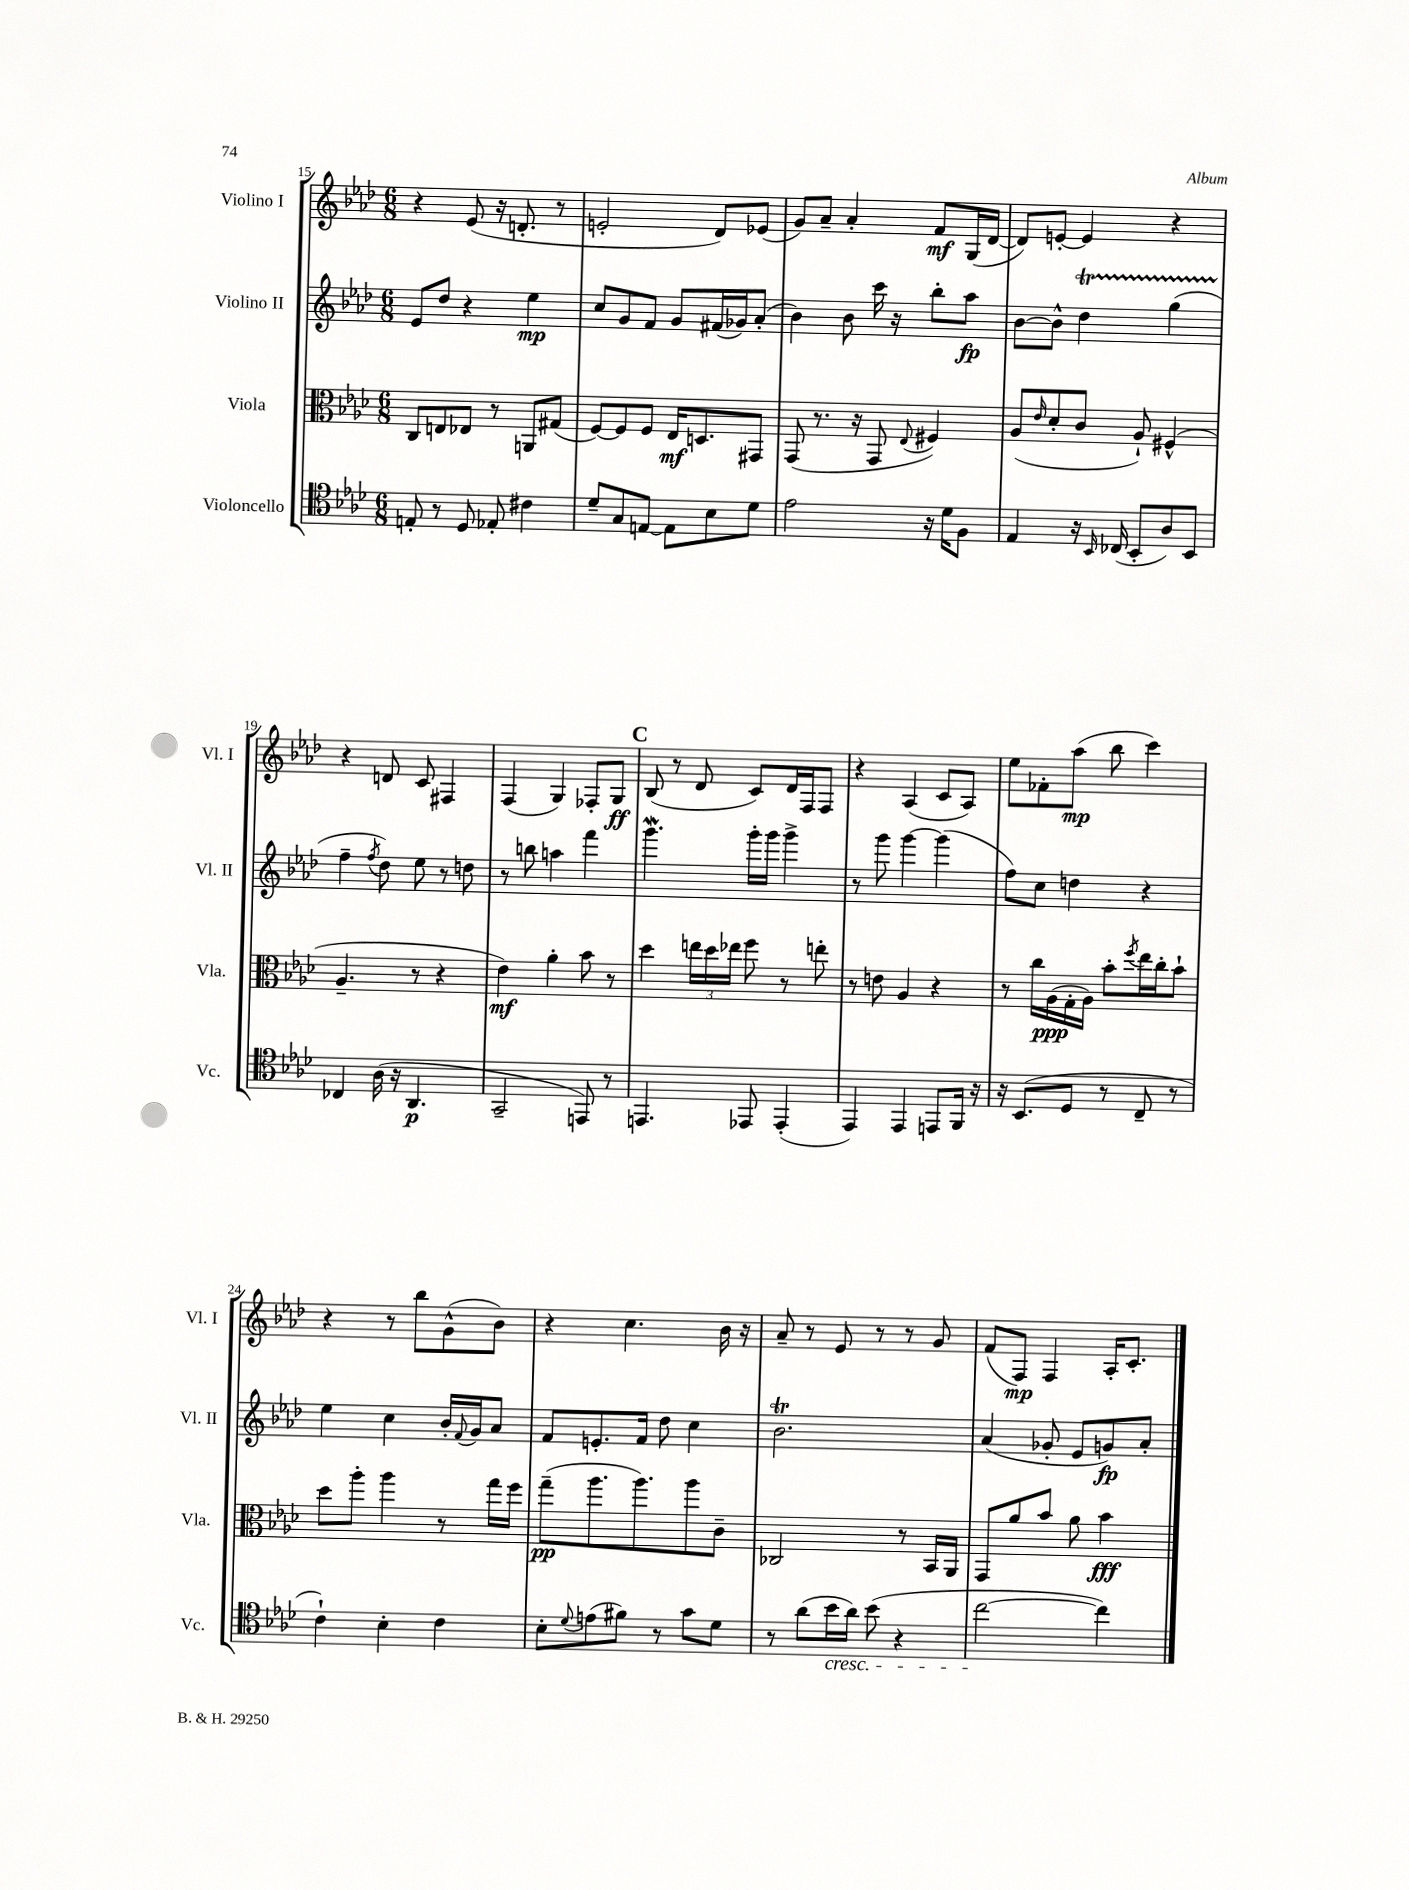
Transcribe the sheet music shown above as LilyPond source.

<<
\new StaffGroup <<
\new Staff = "s0" \with { instrumentName = "Violino I" shortInstrumentName = "Vl. I" } {
    \clef treble \key aes \major \numericTimeSignature \time 6/8
    r4 ees'8( r16 d'8.-. r8 |
    e'2-. des'8) ees'8( |
    g'8) aes'8-- aes'4-. f'8\mf g16( des'16~ |
    des'8) e'8~-. e'4 r4 |
    r4 d'8 c'8 fis4 |
    f4( g4) fes8-. g8\ff |
    \mark \markup { \bold "C" } bes8( r8 des'8 c'8) des'16 f16 f8 |
    r4 aes4( c'8 aes8) |
    ees''8 fes'8-. aes''8\mp( bes''8 c'''4) |
    r4 r8 bes''8 g'8-^( bes'8) |
    r4 c''4. bes'16 r16 |
    aes'8-- r8 ees'8 r8 r8 g'8 |
    f'8( f8\mp) f4 aes16-. c'8.-. \bar "|." |
}
\new Staff = "s1" \with { instrumentName = "Violino II" shortInstrumentName = "Vl. II" } {
    \clef treble \key aes \major \numericTimeSignature \time 6/8
    ees'8 des''8 r4 ees''4\mp |
    c''8 g'8 f'8 g'8 fis'16( ges'16) aes'8-.( |
    bes'4) bes'8 c'''16 r16 bes''8-. aes''8\fp |
    bes'8~ bes'8-^ des''4\startTrillSpan g''4( |
    f''4--\stopTrillSpan \acciaccatura { f''8 } des''8) ees''8 r8 d''8 |
    r8 b''8 a''4 f'''4 |
    \mark \markup { \bold "C" } g'''4.\mordent g'''16-. g'''16 g'''4-> |
    r8 g'''8 g'''4~ g'''4( |
    f''8) c''8 d''4 r4 |
    ees''4 c''4 bes'16-. \appoggiatura { f'8 } g'16 aes'8 |
    f'8 e'8.-. f'16 des''8 c''4 |
    bes'2.\trill |
    aes'4( ges'8-. ees'8 g'8\fp) aes'8-. \bar "|." |
}
\new Staff = "s2" \with { instrumentName = "Viola" shortInstrumentName = "Vla." } {
    \clef alto \key aes \major \numericTimeSignature \time 6/8
    c8 e8 ees8 r8 a,8 gis8( |
    f8~) f8 f8 ees16\mf d8. gis,8 |
    g,8( r8. r16 g,8 \appoggiatura { ees8 } fis4) |
    aes8( \grace { ees'16 } des'8-. c'8 aes8-!) fis4-^( |
    aes4.-- r8 r4 |
    ees'4\mf) aes'4-. bes'8 r8 |
    \mark \markup { \bold "C" } des''4 \tuplet 3/2 { e''16 des''16 ees''16 } f''8 r8 e''8-. |
    r8 e'8 aes4 r4 |
    r8 c''16 aes16\ppp( g16-. aes16) bes'8-. \acciaccatura { f''8 } ees''16 c''16-. bes'8-! |
    des''8 aes''8-. aes''4 r8 g''16 f''16 |
    g''8--\pp( aes''8. aes''8.) aes''8 c'8-- |
    ces2 r8 bes,16 aes,16 |
    g,8 aes'8 bes'8 aes'8 bes'4\fff \bar "|." |
}
\new Staff = "s3" \with { instrumentName = "Violoncello" shortInstrumentName = "Vc." } {
    \clef tenor \key aes \major \numericTimeSignature \time 6/8
    e8-. r8 des8 ees8-. cis'4 |
    des'8-- g8 e8~ e8 bes8 des'8 |
    ees'2 r16 des'16 f8 |
    ees4 r16 \grace { bes,16 } ces16( bes,8-. aes8) bes,8 |
    ces4 aes16( r16 aes,4.\p |
    g,2-- e,8) r8 |
    \mark \markup { \bold "C" } e,4. ees,8 ees,4-.( |
    ees,4) ees,4 e,8 f,16 r16 |
    r16 bes,8.( des8 r8 c8-- r8 |
    c'4-!) bes4-. c'4 |
    bes8-. \appoggiatura { des'8 } e'8( fis'8) r8 g'8 des'8 |
    r8 aes'8( bes'16\cresc aes'16) bes'8( r4 |
    c''2~\! c''4) \bar "|." |
}
>>
>>
\layout { \context { \Score currentBarNumber = #15 } }
